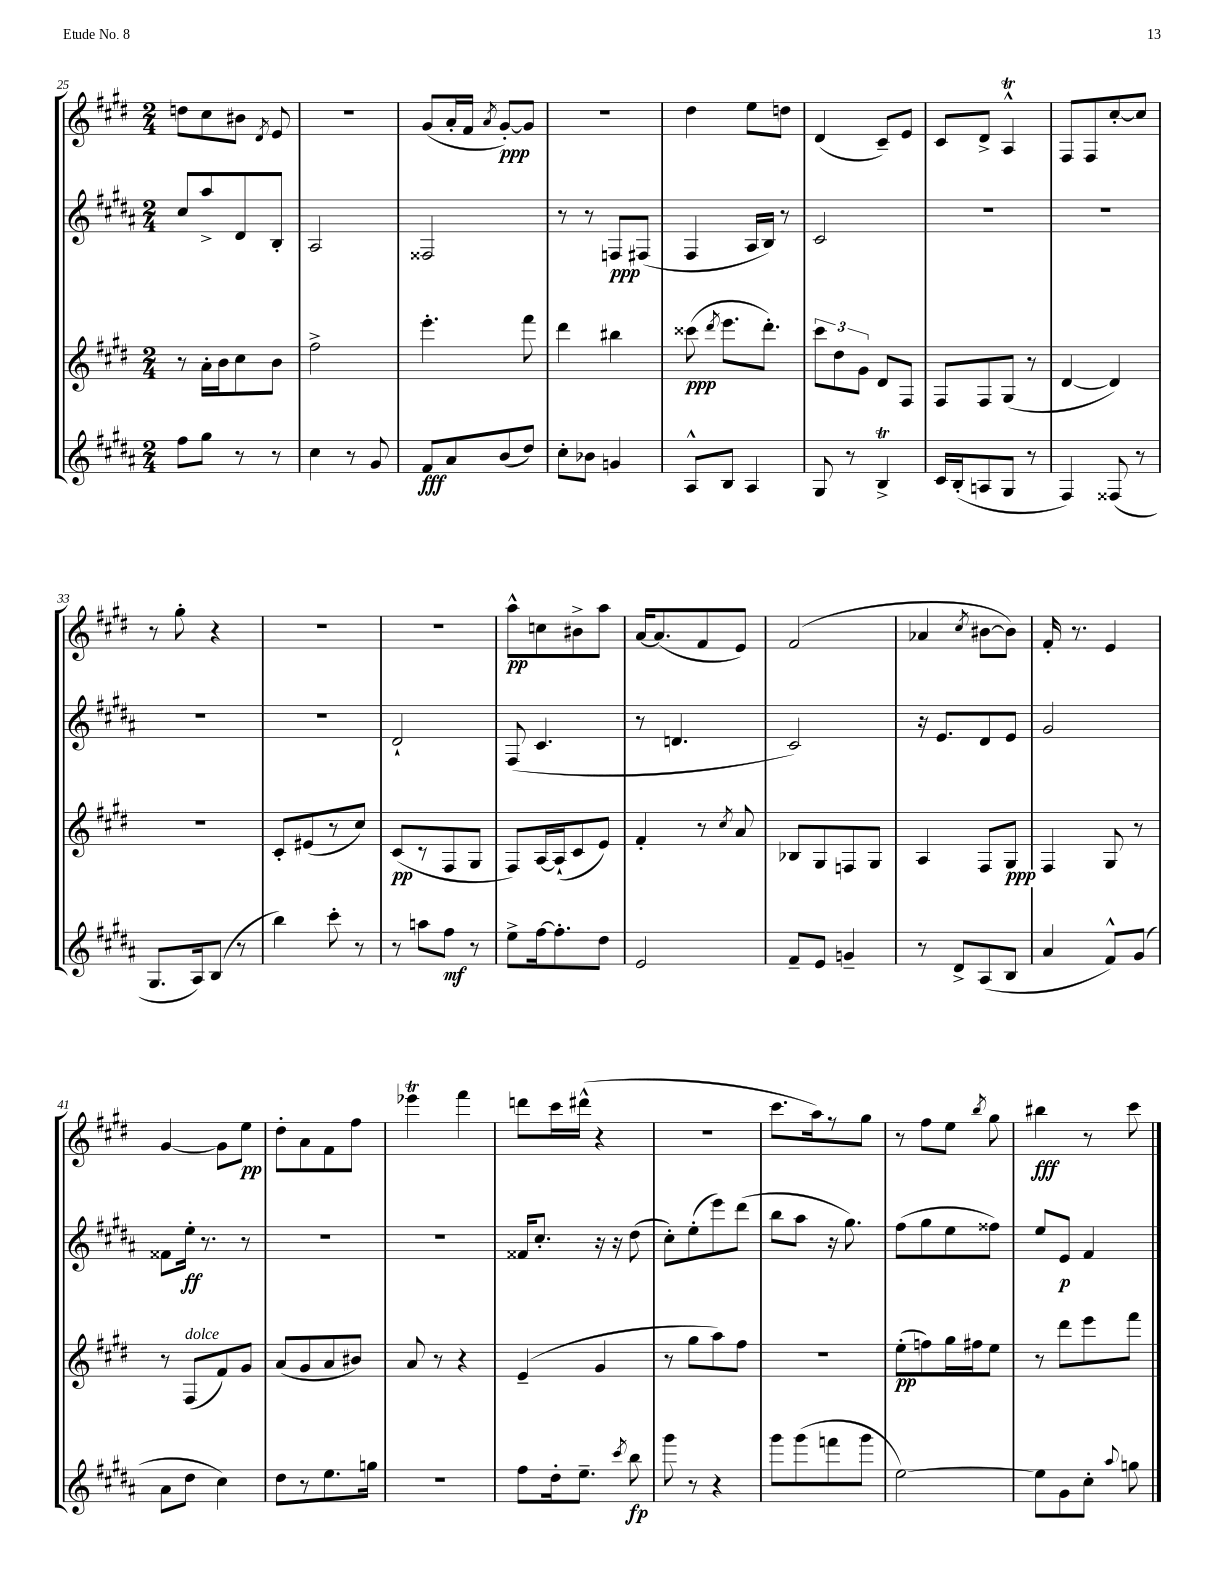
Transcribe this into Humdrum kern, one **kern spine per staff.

**kern	**dynam	**kern	**dynam	**kern	**dynam	**kern	**dynam
*part4	*part4	*part3	*part3	*part2	*part2	*part1	*part1
*staff4	*staff4	*staff3	*staff3	*staff2	*staff2	*staff1	*staff1
*clefG2	*	*clefG2	*	*clefG2	*	*clefG2	*
*k[f#c#g#d#a#]	*	*k[f#c#g#d#]	*	*k[f#c#g#d#a#]	*	*k[f#c#g#d#]	*
*M2/4	*	*M2/4	*	*M2/4	*	*M2/4	*
=25	=25	=25	=25	=25	=25	=25	=25
8ff#\L	.	8r	.	8cc#/L	.	8ddn\L	.
8gg#\J	.	16a'\LL	.	8aa#^/	.	8cc#\	.
.	.	16b\J	.	.	.	.	.
8r	.	8cc#\	.	8d#/	.	8b#X\J	.
.	.	.	.	.	.	8qd#/	.
8r	.	8b\J	.	8B'/J	.	8e/	.
=26	=26	=26	=26	=26	=26	=26	=26
4cc#\	.	2ff#^\	.	2A#/	.	2r	.
8r	.	.	.	.	.	.	.
8g#/	.	.	.	.	.	.	.
=27	=27	=27	=27	=27	=27	=27	=27
8f#/L	fff	4.eee'\	.	2F##X/	.	(8g#/L	.
8a#/	.	.	.	.	.	16a'/L	.
.	.	.	.	.	.	16f#/JJ	.
.	.	.	.	.	.	8qa/	.
(8b/	.	.	.	.	.	[8g#'/L)	ppp
8dd#/J)	.	8fff#\	.	.	.	8g#/J]	.
=28	=28	=28	=28	=28	=28	=28	=28
8cc#'\L	.	4ddd#\	.	8r	.	2r	.
8b-X\J	.	.	.	8r	.	.	.
4gn/	.	4bb#X\	.	8Fn/L	ppp	.	.
.	.	.	.	(8F#X/J	.	.	.
=29	=29	=29	=29	=29	=29	=29	=29
8A#^^/L	.	(8ccc##X\	ppp	4F#/	.	4dd#\	.
.	.	8qddd#/	.	.	.	.	.
8B/J	.	8.eee\L	.	.	.	.	.
4A#/	.	.	.	16A#/LL	.	8ee\L	.
.	.	8.ddd#'\J)	.	16B/JJ)	.	.	.
.	.	.	.	8r	.	8ddn\J	.
=30	=30	=30	=30	=30	=30	=30	=30
8G#/	.	12ccc#\L	.	2c#/	.	(4d#/	.
.	.	12dd#\	.	.	.	.	.
8r	.	.	.	.	.	.	.
.	.	12g#\J	.	.	.	.	.
4BT^/	.	8d#/L	.	.	.	8c#~/L)	.
.	.	8F#/J	.	.	.	8e/J	.
=31	=31	=31	=31	=31	=31	=31	=31
16c#/LL	.	8F#/L	.	2r	.	8c#/L	.
(16B'/J	.	.	.	.	.	.	.
8An/	.	8F#/	.	.	.	8d#^/J	.
8G#/J	.	(8G#/J	.	.	.	4AT^^/	.
8r	.	8r	.	.	.	.	.
=32	=32	=32	=32	=32	=32	=32	=32
4F#/)	.	[4d#/	.	2r	.	8F#/L	.
.	.	.	.	.	.	8F#/	.
(8F##X/	.	4d#/])	.	.	.	[8cc#'/	.
8r	.	.	.	.	.	8cc#/J]	.
!!LO:LB:g=z
=33	=33	=33	=33	=33	=33	=33	=33
8.G#/L	.	2r	.	2r	.	8r	.
.	.	.	.	.	.	8gg#'\	.
16A#/k)	.	.	.	.	.	.	.
(8B/J	.	.	.	.	.	4r	.
8r	.	.	.	.	.	.	.
=34	=34	=34	=34	=34	=34	=34	=34
4bb\)	.	8c#'/L	.	2r	.	2r	.
.	.	(8e#X/	.	.	.	.	.
8ccc#'\	.	8r	.	.	.	.	.
8r	.	8cc#/J)	.	.	.	.	.
=35	=35	=35	=35	=35	=35	=35	=35
8r	.	(8c#/L	pp	2d#`/	.	2r	.
8aan\L	.	8r	.	.	.	.	.
8ff#\J	mf	8F#/	.	.	.	.	.
8r	.	8G#/J	.	.	.	.	.
=36	=36	=36	=36	=36	=36	=36	=36
8ee^\L	.	8F#/L)	.	(8F#/	.	8aa^^\L	pp
[16ff#\k	.	[16A/L	.	4.c#/	.	8ccn\	.
8.ff#'\]	.	(16A`/J]	.	.	.	.	.
.	.	8c#/	.	.	.	8b#X^\	.
8dd#\J	.	8e/J)	.	.	.	8aa\J	.
=37	=37	=37	=37	=37	=37	=37	=37
2e/	.	4f#'/	.	8r	.	[16a/KL	.
.	.	.	.	.	.	(8.a/]	.
.	.	.	.	4.dn/	.	.	.
.	.	8r	.	.	.	8f#/	.
.	.	8qcc#/	.	.	.	.	.
.	.	8a/	.	.	.	8e/J)	.
=38	=38	=38	=38	=38	=38	=38	=38
8f#~/L	.	8B-X/L	.	2c#/)	.	(2f#/	.
8e/J	.	8G#/	.	.	.	.	.
4gn~/	.	8Fn/	.	.	.	.	.
.	.	8G#/J	.	.	.	.	.
=39	=39	=39	=39	=39	=39	=39	=39
8r	.	4A/	.	16r	.	4a-X/	.
.	.	.	.	8.e/L	.	.	.
8d#^/L	.	.	.	.	.	.	.
.	.	.	.	.	.	8qcc#/	.
(8A#/	.	8F#/L	.	8d#/	.	[8b#X\L	.
8B/J	.	8G#/J	ppp	8e/J	.	8b#\J])	.
=40	=40	=40	=40	=40	=40	=40	=40
4a#/	.	4F#/	.	2g#/	.	16f#'/	.
.	.	.	.	.	.	8.r	.
8f#^^/L)	.	8G#/	.	.	.	4e/	.
(8g#/J	.	8r	.	.	.	.	.
!!LO:LB:g=z
=41	=41	=41	=41	=41	=41	=41	=41
8a#\L	.	8r	.	8f##X\L	.	[4g#/	.
!	!	!LO:TX:a:i:t=dolce	!	!	!	!	!
8dd#\J	.	(8F#/L	.	16ee'\Jk	ff	.	.
.	.	.	.	8.r	.	.	.
4cc#\)	.	8f#/)	.	.	.	8g#\L]	.
.	.	8g#/J	.	8r	.	8ee\J	pp
=42	=42	=42	=42	=42	=42	=42	=42
8dd#\L	.	(8a/L	.	2r	.	8dd#'\L	.
8r	.	8g#/	.	.	.	8a\	.
8.ee\	.	8a/	.	.	.	8f#\	.
.	.	8b#X/J)	.	.	.	8ff#\J	.
16ggn\Jk	.	.	.	.	.	.	.
=43	=43	=43	=43	=43	=43	=43	=43
2r	.	8a/	.	2r	.	4eee-XT\	.
.	.	8r	.	.	.	.	.
.	.	4r	.	.	.	4fff#\	.
=44	=44	=44	=44	=44	=44	=44	=44
8ff#\L	.	(4e~/	.	16f##X/KL	.	8dddn\L	.
.	.	.	.	8.cc#'/J	.	.	.
16dd#'\k	.	.	.	.	.	16ccc#\L	.
8.ee~\J	.	.	.	.	.	(16ddd#X^^\JJ	.
.	.	4g#/	.	16r	.	4r	.
.	.	.	.	16r	.	.	.
8qccc#/	.	.	.	.	.	.	.
8bb\	fp	.	.	(8dd#\	.	.	.
=45	=45	=45	=45	=45	=45	=45	=45
8ggg#\	.	8r	.	8cc#'\L)	.	2r	.
8r	.	8gg#\L	.	(8ee'\	.	.	.
4r	.	8aa\)	.	8eee\)	.	.	.
.	.	8ff#\J	.	(8ddd#\J	.	.	.
=46	=46	=46	=46	=46	=46	=46	=46
8ggg#\L	.	2r	.	8bb\L	.	8.ccc#\L	.
(8ggg#\	.	.	.	8aa#\J	.	.	.
.	.	.	.	.	.	16aa\k)	.
8fffn\	.	.	.	16r	.	8r	.
.	.	.	.	8.gg#\)	.	.	.
8ggg#\J	.	.	.	.	.	8gg#\J	.
=47	=47	=47	=47	=47	=47	=47	=47
[2ee\)	.	(8ee'\L	pp	(8ff#\L	.	8r	.
.	.	8ffn\)	.	8gg#\	.	8ff#\L	.
.	.	16gg#\L	.	8ee\	.	8ee\J	.
.	.	16ff#X\J	.	.	.	.	.
.	.	.	.	.	.	8qbb/	.
.	.	8ee\J	.	8ff##X\J)	.	8gg#\	.
=48	=48	=48	=48	=48	=48	=48	=48
8ee\L]	.	8r	.	8ee/L	.	4bb#X\	fff
8g#\	.	8ddd#\L	.	8e/J	p	.	.
8cc#'\J	.	8eee\	.	4f#/	.	8r	.
8qqaa#/	.	.	.	.	.	.	.
8ggn\	.	8fff#\J	.	.	.	8ccc#\	.
==	==	==	==	==	==	==	==
*-	*-	*-	*-	*-	*-	*-	*-
